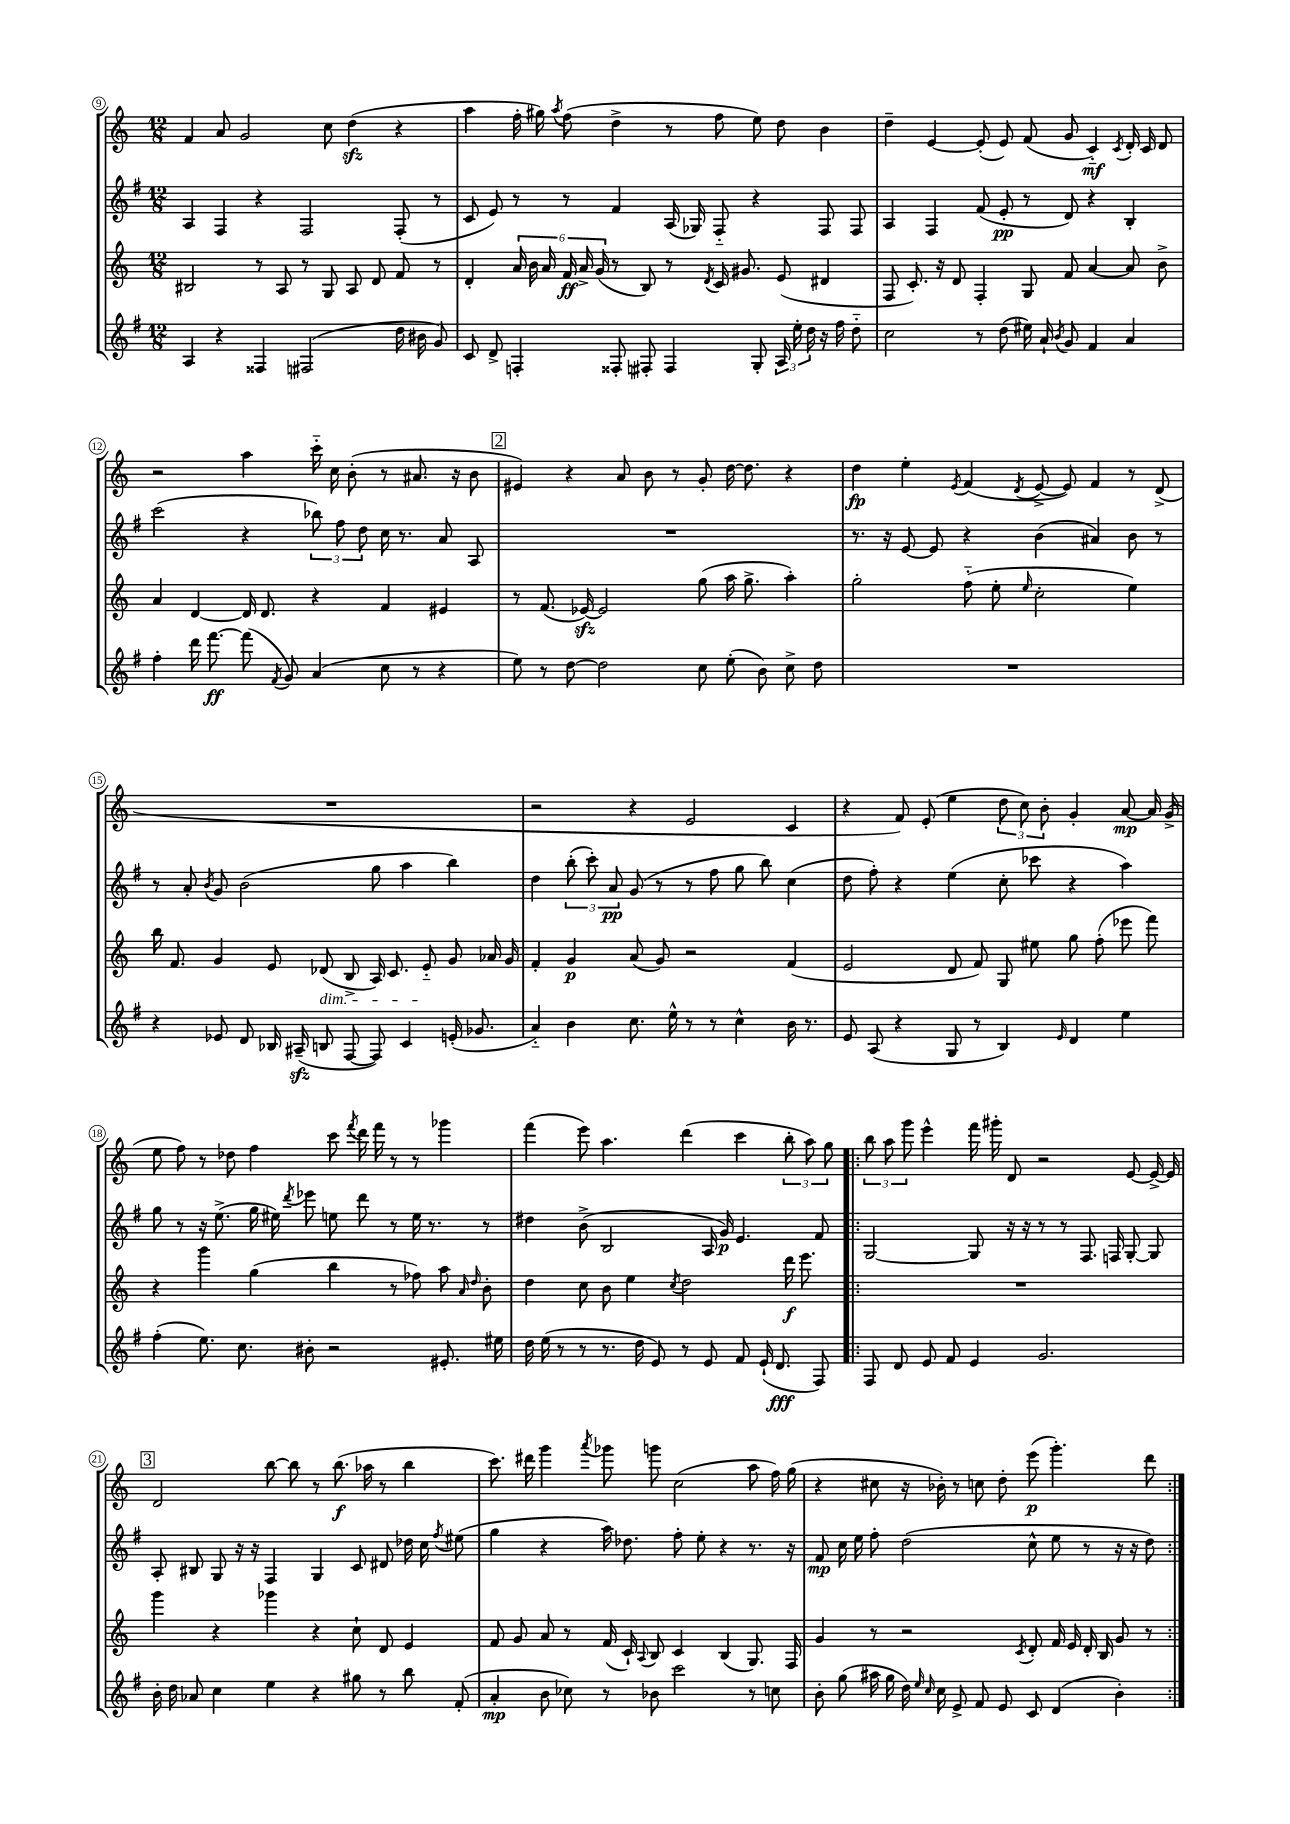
<<
\new StaffGroup <<
\new Staff = "s0" {
    \clef treble \key c \major \numericTimeSignature \time 12/8
    \autoBeamOff f'4 a'8 g'2 c''8 d''4\sfz( r4 |
    a''4 f''16-. gis''16) \acciaccatura { a''8 } f''8( d''4-> r8 f''8 e''8) d''8 b'4 |
    d''4-- e'4~ e'8-.( e'8) f'8( g'8 c'4-_\mf) \acciaccatura { c'8 } d'16-. c'16 d'8 |
    r2 a''4 c'''16-_ c''16 b'8-.( r8 ais'8. r16 b'8 |
    \mark \markup { \box "2" } eis'4) r4 a'8 b'8 r8 g'8-. d''16~ d''8. r4 |
    d''4\fp e''4-. \acciaccatura { e'8 } f'4( \acciaccatura { d'8 } e'8~-> e'8) f'4 r8 d'8->( |
    R1. |
    r2 r4 e'2 c'4 |
    r4 f'8) e'8-.( e''4 \tuplet 3/2 { d''8 c''8) b'8-. } g'4-. a'8~\mp a'16 g'16->( |
    e''8 f''8) r8 des''8 f''4 c'''8 \acciaccatura { f'''8 } d'''16 f'''16 r8 r8 ges'''4 |
    f'''4( e'''8) a''4. d'''4( c'''4 \tuplet 3/2 { b''8-. a''8) g''8 } |
    \repeat volta 2 { \tuplet 3/2 { b''8 a''8 g'''8 } e'''4-^ f'''16 gis'''16-. d'8 r2 e'8~ e'16~-> e'16 |
    \mark \markup { \box "3" } d'2 b''8~ b''8 r8 b''8.\f( aes''16 r8 b''4 |
    c'''8.) dis'''16 g'''4 \acciaccatura { a'''8 } ges'''8 g'''8 c''2( a''8 f''16) g''16( |
    r4 cis''8 r16 bes'16-.) r8 c''8 d''8-. e'''8\p( g'''4.-.) d'''8 | }
}
\new Staff = "s1" {
    \clef treble \key g \major \numericTimeSignature \time 12/8
    \autoBeamOff a4 fis4 r4 fis2 fis8-.( r8 |
    c'8 e'8) r8 r8 fis'4 a16( ges16) fis8-_ r4 fis8 fis8 |
    a4 fis4 fis'8( e'8-.\pp r8 d'8) r4 b4-. |
    c'''2( r4 \tuplet 3/2 { bes''8) fis''8 d''8 } c''16 r8. a'8 a8 |
    \mark \markup { \box "2" } R1. |
    r8. r16 e'8~ e'8 r4 b'4( ais'4) b'8 r8 |
    r8 a'8-. \acciaccatura { b'8 } g'8 b'2( g''8 a''4 b''4) |
    d''4 \tuplet 3/2 { b''8-.( c'''8-.) a'8\pp } g'8( r8 r8 fis''8 g''8 b''8) c''4( |
    d''8 fis''8-.) r4 e''4( c''8-. ces'''8 r4 a''4) |
    g''8 r8 r16 e''8.->( g''16 eis''16) \acciaccatura { d'''8 } ees'''8 e''8 d'''8 r8 e''16 r8. r8 |
    dis''4 b'8->( b2 a16 g'16\p) e'4. fis'8 |
    \repeat volta 2 { g2~ g8 r16 r16 r8 r8 fis8. f16 g8~-. g8 |
    \mark \markup { \box "3" } a8-. bis8 g8 r16 r16 fis4 g4 c'8 dis'8 des''16 c''16 \acciaccatura { fis''8 } eis''8( |
    g''4 r4 a''16) des''8. fis''8-. e''8-. r4 r8. r16 |
    fis'8\mp c''16 e''16 fis''8-. d''2( c''8-^ e''8 r8 r16 r16 d''8) | }
}
\new Staff = "s2" {
    \clef treble \key c \major \numericTimeSignature \time 12/8
    \autoBeamOff bis2 r8 a8 r8 g8 a8 d'8 f'8 r8 |
    d'4-. \tuplet 6/4 { a'16 b'16 a'16 f'16\ff a'16-> g'16( } r8 b8) r8 \acciaccatura { d'8 } c'16 gis'8. e'8( dis'4 |
    f8 c'8.-.) r16 d'8 f4-. g8 f'8 a'4~ a'8 b'8-> |
    a'4 d'4~ d'16 d'8. r4 f'4 eis'4 |
    \mark \markup { \box "2" } r8 f'8.( ees'16~\sfz) ees'2 g''8( a''16 g''8.-> a''4-.) |
    g''2-. f''8-_( e''8-. \grace { e''16 } c''2-. e''4) |
    b''16 f'8. g'4 e'8 des'8\dim( b8-> a16) c'8. e'8-_\! g'8 aes'16 g'16 |
    f'4-. g'4\p a'8( g'8) r2 f'4( |
    e'2 d'8 f'8) g8 eis''8 g''8 f''8-.( ees'''8 f'''8) |
    r4 g'''4 g''4( b''4 r8 fes''8) a''8 \grace { a'16 d''16 } b'8-. |
    d''4 c''8 b'8 e''4 \acciaccatura { c''8 } d''2 d'''16\f e'''8. |
    \repeat volta 2 { R1. |
    \mark \markup { \box "3" } g'''4 r4 ges'''4 r4 c''8-! d'8 e'4 |
    f'8 g'8 a'8 r8 f'16( c'16-!) \appoggiatura { a8 } b8 c'4 b4( g8.) f16 |
    g'4 r8 r2 \acciaccatura { c'8 } d'8-. f'16 e'16 d'16-. b16 g'8 r8 | }
}
\new Staff = "s3" {
    \clef treble \key g \major \numericTimeSignature \time 12/8
    \autoBeamOff a4 r4 fisis4 fis2( d''16 bis'16 g'8) |
    c'8 d'8-> f4-. fisis8-. fis8-. fis4 g8-. \tuplet 3/2 { a16 e''16-. d''16 } r16 fis''16 d''8-_ |
    c''2 r8 d''8( eis''16) a'16-! \acciaccatura { b'8 } g'8 fis'4 a'4 |
    fis''4-. d'''16 fis'''8.~\ff fis'''8( \acciaccatura { fis'8 } g'8) a'4( c''8 r8 r4 |
    \mark \markup { \box "2" } e''8) r8 d''8~ d''2 c''8 e''8-.( b'8) c''8-> d''8 |
    R1. |
    r4 ees'8 d'8 bes16 ais16--\sfz( b8 fis8~ fis8) c'4 e'16-.( ges'8. |
    a'4-_) b'4 c''8. e''16-^ r8 r8 c''4-^ b'16 r8. |
    e'8 a8( r4 g8 r8 b4) \grace { e'16 } d'4 e''4 |
    fis''4-.( e''8.) c''8. bis'8-. r2 eis'8.-. eis''16 |
    d''16 e''16( r8 r8 r8. d''16 e'8) r8 e'8 fis'8 e'16-!( d'8.\fff fis8) |
    \repeat volta 2 { fis8 d'8 e'8 fis'8 e'4 g'2. |
    \mark \markup { \box "3" } b'16-. d''16 aes'8 c''4 e''4 r4 gis''8 r8 b''8 fis'8-.( |
    a'4-.\mp b'8 ces''8) r8 bes'8 c'''2 r8 c''8 |
    b'8-. g''8( ais''16 g''16 d''16) \grace { e''16 c''16 } c''16 e'8-> fis'8 e'8 c'8 d'4( b'4-.) | }
}
>>
>>
\layout { \context { \Score currentBarNumber = #9 \override BarNumber.stencil = #(make-stencil-circler 0.1 0.3 ly:text-interface::print) } }
